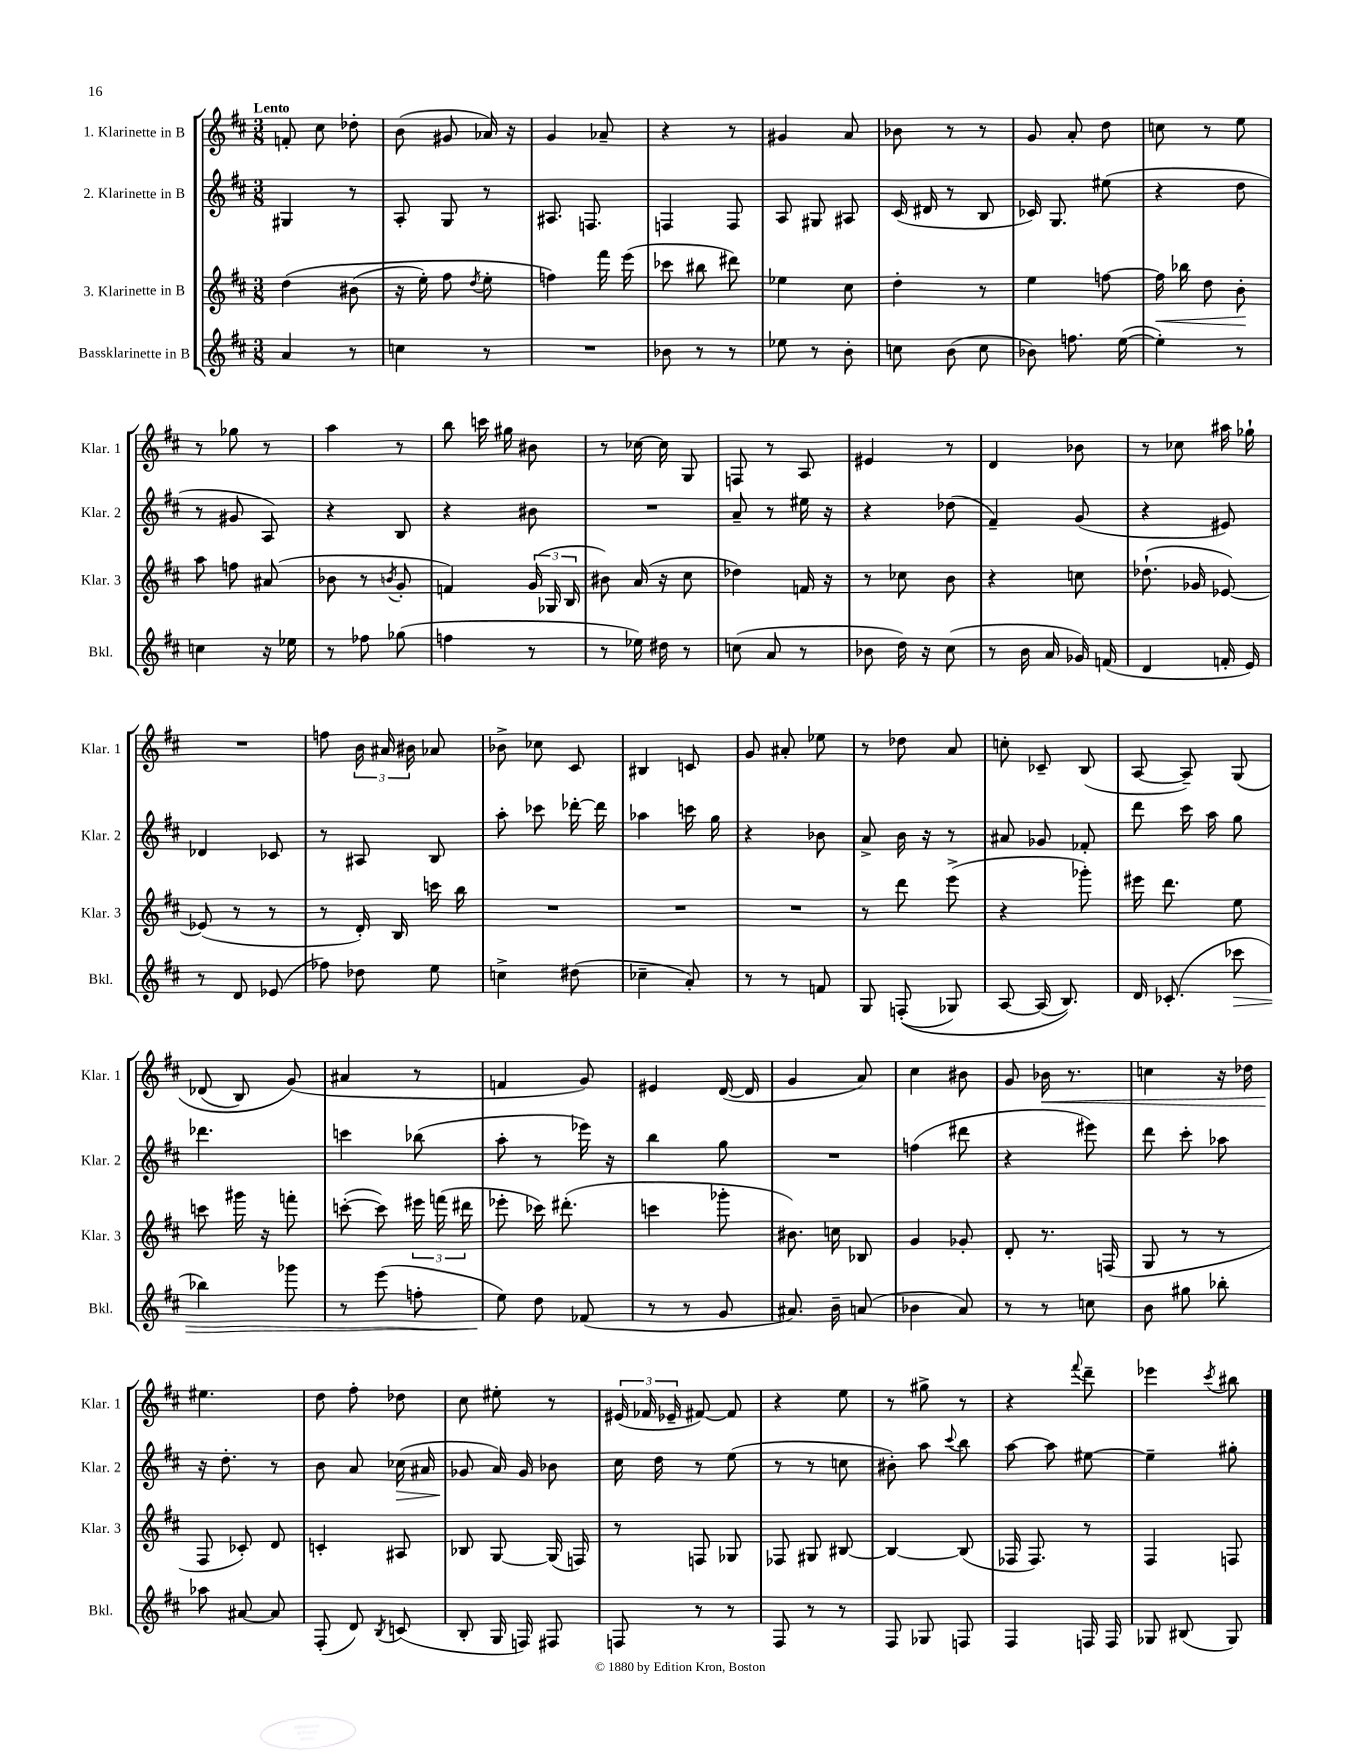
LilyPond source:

<<
\new StaffGroup <<
\new Staff = "s0" \with { instrumentName = "1. Klarinette in B" shortInstrumentName = "Klar. 1" } {
    \clef treble \key d \major \numericTimeSignature \time 3/8 \tempo "Lento"
    \autoBeamOff f'8-. cis''8 des''8-. |
    b'8( gis'8 aes'16) r16 |
    g'4 aes'8-- |
    r4 r8 |
    gis'4 a'8 |
    bes'8 r8 r8 |
    g'8 a'8-. d''8 |
    c''8 r8 e''8 |
    r8 ges''8 r8 |
    a''4 r8 |
    b''8 c'''16 gis''16 bis'8 |
    r8 ces''16~ ces''16 g8 |
    f8 r8 a8 |
    eis'4 r8 |
    d'4 bes'8 |
    r8 ces''8 ais''16 ges''16-! |
    R4. |
    f''8 \tuplet 3/2 { b'16 ais'16 bis'16 } aes'8 |
    bes'8-> ces''8 cis'8 |
    bis4 c'8 |
    g'8 ais'8-. ees''8 |
    r8 des''8 a'8 |
    c''8-. ces'8-- b8( |
    a8~ a8--) g8\( |
    des'8( b8) g'8(\) |
    ais'4 r8 |
    f'4 g'8) |
    eis'4 d'16~( d'16 |
    g'4 a'8) |
    cis''4 bis'8 |
    g'8 bes'16\< r8. |
    c''4 r16 des''16 |
    eis''4.\! |
    d''8 fis''8-. des''8 |
    cis''8 eis''8-. r8 |
    \tuplet 3/2 { eis'16( fes'16 ees'16-- } fis'8~) fis'8 |
    r4 e''8 |
    r8 gis''8-> r8 |
    r4 \appoggiatura { fis'''8 } d'''8-- |
    ees'''4 \acciaccatura { cis'''8 } bis''8 \bar "|." |
}
\new Staff = "s1" \with { instrumentName = "2. Klarinette in B" shortInstrumentName = "Klar. 2" } {
    \clef treble \key d \major \numericTimeSignature \time 3/8
    \autoBeamOff gis4 r8 |
    a8-. g8 r8 |
    ais8. f8. |
    f4 f8 |
    a8 gis8 ais8 |
    cis'16( dis'16 r8 b8 |
    ces'16) g8. eis''8( |
    r4 d''8 |
    r8 gis'8 a8) |
    r4 b8 |
    r4 bis'8 |
    R4. |
    a'8-- r8 eis''16 r16 |
    r4 des''8( |
    fis'4--) g'8( |
    r4 eis'8) |
    des'4 ces'8 |
    r8 ais8 b8 |
    a''8-. ces'''8 des'''16~-. des'''16 |
    aes''4 c'''16 g''16 |
    r4 bes'8 |
    a'8-> b'16 r16 r8 |
    ais'8 ges'8 fes'8-. |
    d'''8 cis'''16 a''16 g''8 |
    des'''4. |
    c'''4 bes''8( |
    a''8-. r8 ees'''16) r16 |
    b''4 g''8 |
    R4. |
    f''4( dis'''8 |
    r4 eis'''8) |
    d'''8 cis'''8-. aes''8 |
    r16 d''8.-. r8 |
    b'8 a'8 ces''16\>( ais'16 |
    ges'8\! a'16) ges'16 bes'8 |
    cis''16 d''16 r8 e''8( |
    r8 r8 c''8 |
    bis'8-.) a''8 \appoggiatura { cis'''8 } b''8 |
    a''8~ a''8 eis''8~ |
    eis''4-- gis''8-. \bar "|." |
}
\new Staff = "s2" \with { instrumentName = "3. Klarinette in B" shortInstrumentName = "Klar. 3" } {
    \clef treble \key d \major \numericTimeSignature \time 3/8
    \autoBeamOff d''4\( bis'8( |
    r16 e''16-.) fis''8 \acciaccatura { d''8 } e''8-. |
    f''4\) fis'''16 e'''16( |
    ces'''8 bis''8 dis'''8) |
    ees''4 cis''8 |
    d''4-. r8 |
    e''4 f''8~ |
    f''16\< bes''16 d''8 b'8-.\! |
    a''8 f''8 ais'8( |
    bes'8 r8 \acciaccatura { b'8 } g'8-. |
    f'4) \tuplet 3/2 { g'16( ges16 b16 } |
    bis'8) a'16( r16 cis''8 |
    des''4) f'16 r16 |
    r8 ces''8 b'8 |
    r4 c''8 |
    des''8.-!( ges'16 ees'8~) |
    ees'8( r8 r8 |
    r8 d'16-.) b16 c'''16 b''16 |
    R4. |
    R4. |
    R4. |
    r8 d'''8 e'''8->( |
    r4 ges'''8-.) |
    eis'''16 d'''8. e''8 |
    c'''8 gis'''16 r16 f'''8-. |
    c'''8~-.( c'''8) \tuplet 3/2 { eis'''16 f'''16( dis'''16 } |
    ees'''8-. ces'''16) dis'''8.-.( |
    c'''4 ges'''8-. |
    bis'8.) c''16 bes8 |
    g'4 ges'8-. |
    d'8-. r8. f16( |
    g8 r8 r8 |
    fis8 ces'8-.) d'8 |
    c'4-. ais8 |
    bes8 g8~ g16( f16) |
    r8 f8 ges8 |
    fes8 gis8 bis8~ |
    bis4~ bis8( |
    fes16 fes8.) r8 |
    fis4 f8 \bar "|." |
}
\new Staff = "s3" \with { instrumentName = "Bassklarinette in B" shortInstrumentName = "Bkl." } {
    \clef treble \key d \major \numericTimeSignature \time 3/8
    \autoBeamOff a'4 r8 |
    c''4 r8 |
    R4. |
    bes'8 r8 r8 |
    ees''8 r8 b'8-. |
    c''8 b'8( c''8 |
    bes'8) f''8. e''16~( |
    e''4-.) r8 |
    c''4 r16 ees''16 |
    r8 fes''8 ges''8( |
    f''4 r8 |
    r8 ees''16) dis''16 r8 |
    c''8( a'8 r8 |
    bes'8 d''16) r16 cis''8( |
    r8 b'16 a'16 ges'16) f'16( |
    d'4 f'16-. e'16) |
    r8 d'8 ees'8( |
    fes''8) des''8 e''8 |
    c''4-> dis''8( |
    ces''4-- a'8-.) |
    r8 r8 f'8 |
    g8 f8-.(\( ges8) |
    a8~ a16( b8.)\) |
    d'16 ces'8.-.( ces'''8\> |
    bes''4) ges'''8 |
    r8 e'''8( f''8-. |
    e''8\!) d''8 fes'8( |
    r8 r8 g'8 |
    ais'8.) b'16-- a'8( |
    bes'4 a'8) |
    r8 r8 c''8 |
    b'8 gis''8 bes''8-. |
    aes''8 ais'8~ ais'8 |
    fis8-.( d'8) \acciaccatura { b8 } c'8( |
    b8-. g16 f16) fis8 |
    f8 r8 r8 |
    fis8 r8 r8 |
    fis8 ges8 f8 |
    fis4 f16 f16 |
    ges8 bis8( ges8) \bar "|." |
}
>>
>>
\layout { \context { \Score \remove "Bar_number_engraver" } }
